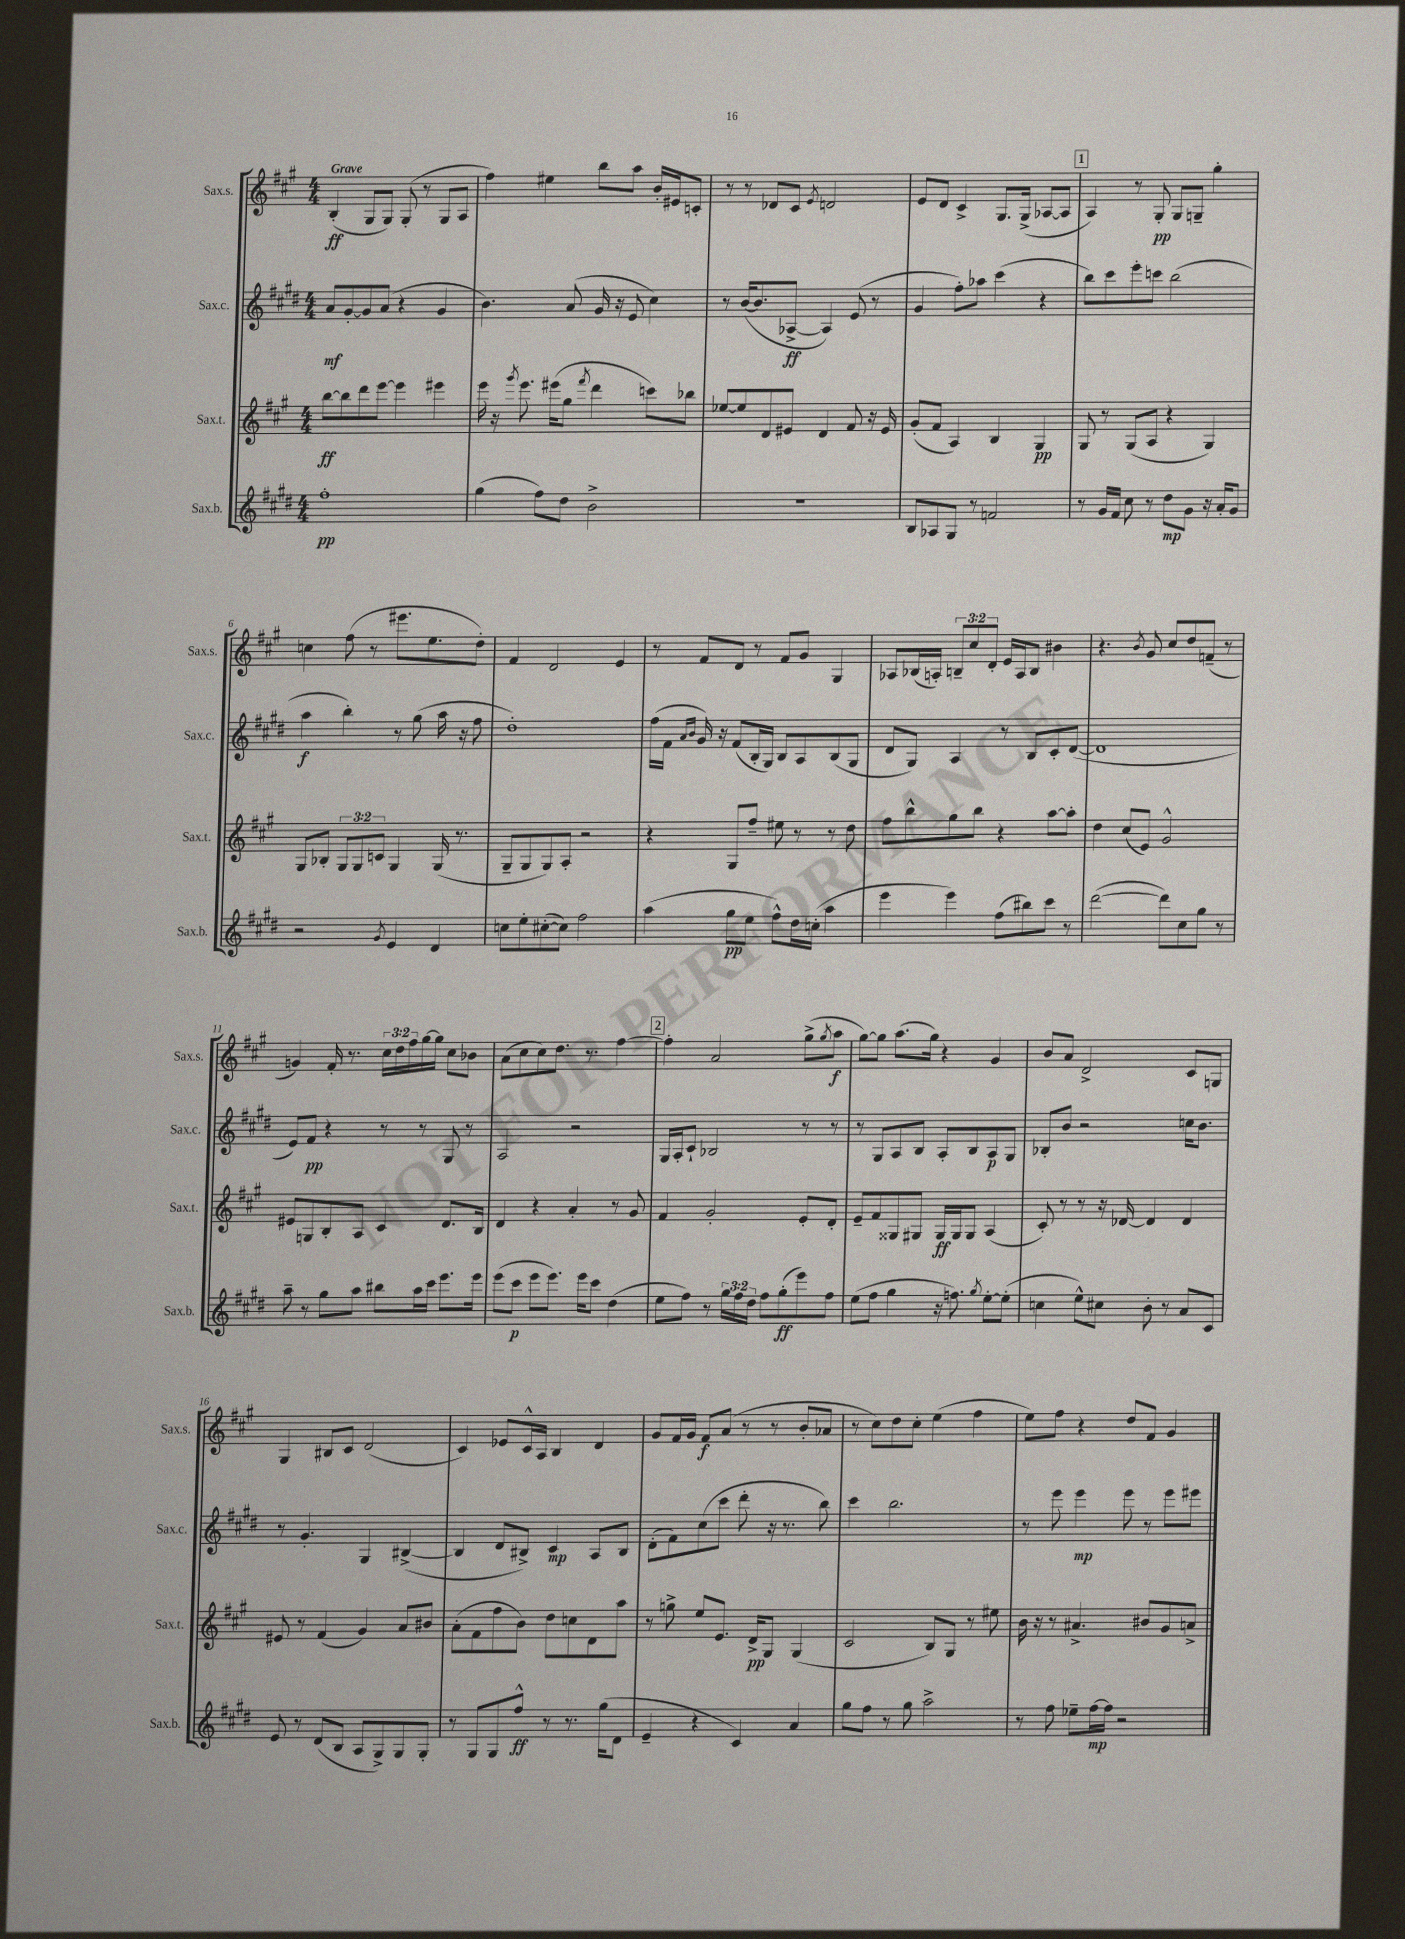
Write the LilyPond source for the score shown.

<<
\new StaffGroup <<
\new Staff = "s0" \with { instrumentName = "Sax.s." shortInstrumentName = "Sax.s." } {
    \clef treble \key a \major \numericTimeSignature \time 4/4 \override Staff.TupletNumber.text = #tuplet-number::calc-fraction-text \tempo "Grave"
    b4-.\ff( gis8 gis8) gis8-.( r8 gis8 a8 |
    fis''4) eis''4 b''8 a''8 b'16-. eis'16 c'8-. |
    r8 r8 des'8 cis'8 \acciaccatura { e'8 } d'2 |
    e'8 d'8 cis'4-> gis8. gis16->( aes8~ aes8 |
    \mark \markup { \box "1" } a4) r8 gis8-.\pp gis8 g8-- gis''4-. |
    c''4 fis''8( r8 eis'''8. e''8. d''8-.) |
    fis'4 d'2 e'4 |
    r8 fis'8 d'8 r8 fis'8 gis'8 gis4 |
    aes8 bes16( a16-.) \tuplet 3/2 { b8-- cis''8 d'8-. } e'16 a16 b8 bis'4 |
    r4. \acciaccatura { b'8 } gis'8 cis''8 d''8 f'8--( r8 |
    g'4) fis'16-. r8. \tuplet 3/2 { cis''16 d''16 fis''16 } gis''16~ gis''16 cis''8 bes'8 |
    a'8( cis''8 cis''8) d''8. r8. fis''4~ |
    \mark \markup { \box "2" } fis''4-. a'2 gis''8->( \acciaccatura { gis''8 } a''8\f |
    gis''8~) gis''8 a''8.( gis''16) r4 gis'4 |
    b'8 a'8 d'2-> cis'8 g8 |
    gis4 bis8 cis'8 d'2( |
    cis'4) ees'8 cis'16-^ a16 b4 d'4 |
    gis'8 fis'16 gis'16 fis'8\f a'8( r8 r8 b'8-. aes'8 |
    r8 cis''8) d''8 cis''8-. e''4( fis''4 |
    e''8) fis''8 r4 d''8 fis'8 gis'4 \bar "|." |
}
\new Staff = "s1" \with { instrumentName = "Sax.c." shortInstrumentName = "Sax.c." } {
    \clef treble \key e \major \numericTimeSignature \time 4/4
    a'8\mf gis'8~-. gis'8 a'8( r4 gis'4 |
    b'4.) a'8( gis'16 r16 e'8 cis''4) |
    r8 b'16~( b'8. aes8~->\ff aes4) e'8( r8 |
    gis'4 fis''8-.) aes''8 cis'''4( r4 |
    \mark \markup { \box "1" } b''8) cis'''8 e'''8-. c'''8 b''2( |
    a''4\f b''4-.) r8 gis''8( a''16 r16 fis''8 |
    dis''1-.) |
    fis''16( fis'16 \grace { a'16 b'16 } gis'16) r16 fis'8( b16-. gis16) b8 a8 b8( gis8 |
    dis'8 gis8) a4 r8 b8 cis'8-. dis'8~( |
    dis'1 |
    e'8) fis'8\pp r4 r8 r8 gis8 r8 |
    a2 r2 |
    \mark \markup { \box "2" } gis16 a16-. cis'8-! bes2 r8 r8 |
    r8 gis8 a8 b8 a8-. b8 a8\p gis8 |
    bes8-. b'8 r2 c''16 b'8. |
    r8 gis'4.-. gis4 bis4~->( |
    bis4 dis'8 bis8->) cis'4\mp a8 bis8 |
    dis'8-.( fis'8) cis''8( cis'''8 dis'''8-. r16 r8. b''8) |
    cis'''4 b''2. |
    r8 e'''8 e'''4\mp e'''8 r8 e'''8 eis'''8 \bar "|." |
}
\new Staff = "s2" \with { instrumentName = "Sax.t." shortInstrumentName = "Sax.t." } {
    \clef treble \key a \major \numericTimeSignature \time 4/4 \override Staff.TupletNumber.text = #tuplet-number::calc-fraction-text
    b''8~\ff b''8 d'''8 e'''8~ e'''4 eis'''4 |
    e'''16 r16 \acciaccatura { gis'''8 } e'''8. eis'''16( gis''8 \acciaccatura { fis'''8 } d'''4 c'''8) bes''8 |
    ees''8~ ees''8 d'8 eis'8 d'4 fis'8 r16 eis'16 |
    gis'8-.( fis'8 a4) b4 gis4\pp |
    \mark \markup { \box "1" } gis8 r8 gis8( a8 r4 gis4) |
    gis8 bes8-. \tuplet 3/2 { gis8 gis8 c'8 } gis4 gis16( r8. |
    gis8-- gis8 gis8) a8-. r2 |
    r4 gis8 fis''8-- eis''8 r8 r8 d''8 |
    fis''8 b''8-^ gis''8 b''8 r4 a''8~ a''8-. |
    d''4 cis''8( e'8) gis'2-^ |
    eis'8 g8 b8-. a8 cis'4 d'8. b16 |
    d'4 r4 a'4-. r8 gis'8 |
    \mark \markup { \box "2" } fis'4 gis'2-. e'8-. d'8-. |
    e'8-- fis'8 gisis8 gis8 gis16\ff gis16 gis8 a4( |
    cis'8-.) r8 r8 r16 des'16~ des'4 des'4 |
    eis'8 r8 fis'4( gis'4) a'8 bis'8 |
    a'8-.( fis'8 fis''8 b'8) d''8 c''8 d'8 a''8 |
    r8 g''8-> e''8 e'8. d'16->\pp gis8 gis4( |
    cis'2 b8) gis8 r8 eis''8 |
    b'16 r16 r8 ais'4.-> bis'8 gis'8 a'8-> \bar "|." |
}
\new Staff = "s3" \with { instrumentName = "Sax.b." shortInstrumentName = "Sax.b." } {
    \clef treble \key e \major \numericTimeSignature \time 4/4 \override Staff.TupletNumber.text = #tuplet-number::calc-fraction-text
    fis''1-.\pp |
    gis''4( fis''8) dis''8 b'2-> |
    R1 |
    b8 aes8 gis8 r8 f'2 |
    \mark \markup { \box "1" } r8 gis'16 fis'16 cis''8 r8 dis''8\mp gis'8 r16 a'16-. gis'8 |
    r2 \acciaccatura { gis'8 } e'4 dis'4 |
    c''8 e''8-. cis''8~-.( cis''8) fis''2 |
    a''4( gis''8\pp e''8 fis''8-^) dis''16 c''16-.( a''4 |
    e'''4 e'''4) fis''8( bis''8) cis'''8 r8 |
    dis'''2~( dis'''8) cis''8 gis''8 r8 |
    a''8-- r8 gis''8 a''8 bis''8 a''16 cis'''16 e'''8. e'''16 |
    e'''8( cis'''8\p e'''8 e'''8.) e'''16 cis'''8 dis''4( |
    \mark \markup { \box "2" } e''8 fis''8) r8 \tuplet 3/2 { gis''16 fis''16 dis''16 } fis''8 gis''8-.\ff( e'''8) fis''8 |
    e''8( fis''8 gis''4 r16 f''8.) \acciaccatura { gis''8 } e''8~-. e''8-.( |
    c''4 e''8-^) cis''8 b'8-. r8 a'8 cis'8 |
    e'8 r8 dis'8( b8 a8 gis8->) gis8 gis8-. |
    r8 gis8 gis8 fis''8-^\ff r8 r8. gis''16( dis'8 |
    e'4-- r4 cis'4) a'4 |
    gis''8 fis''8 r8 gis''8 a''2-> |
    r8 fis''8 ees''8-- fis''16~\mp fis''16 r2 \bar "|." |
}
>>
>>
